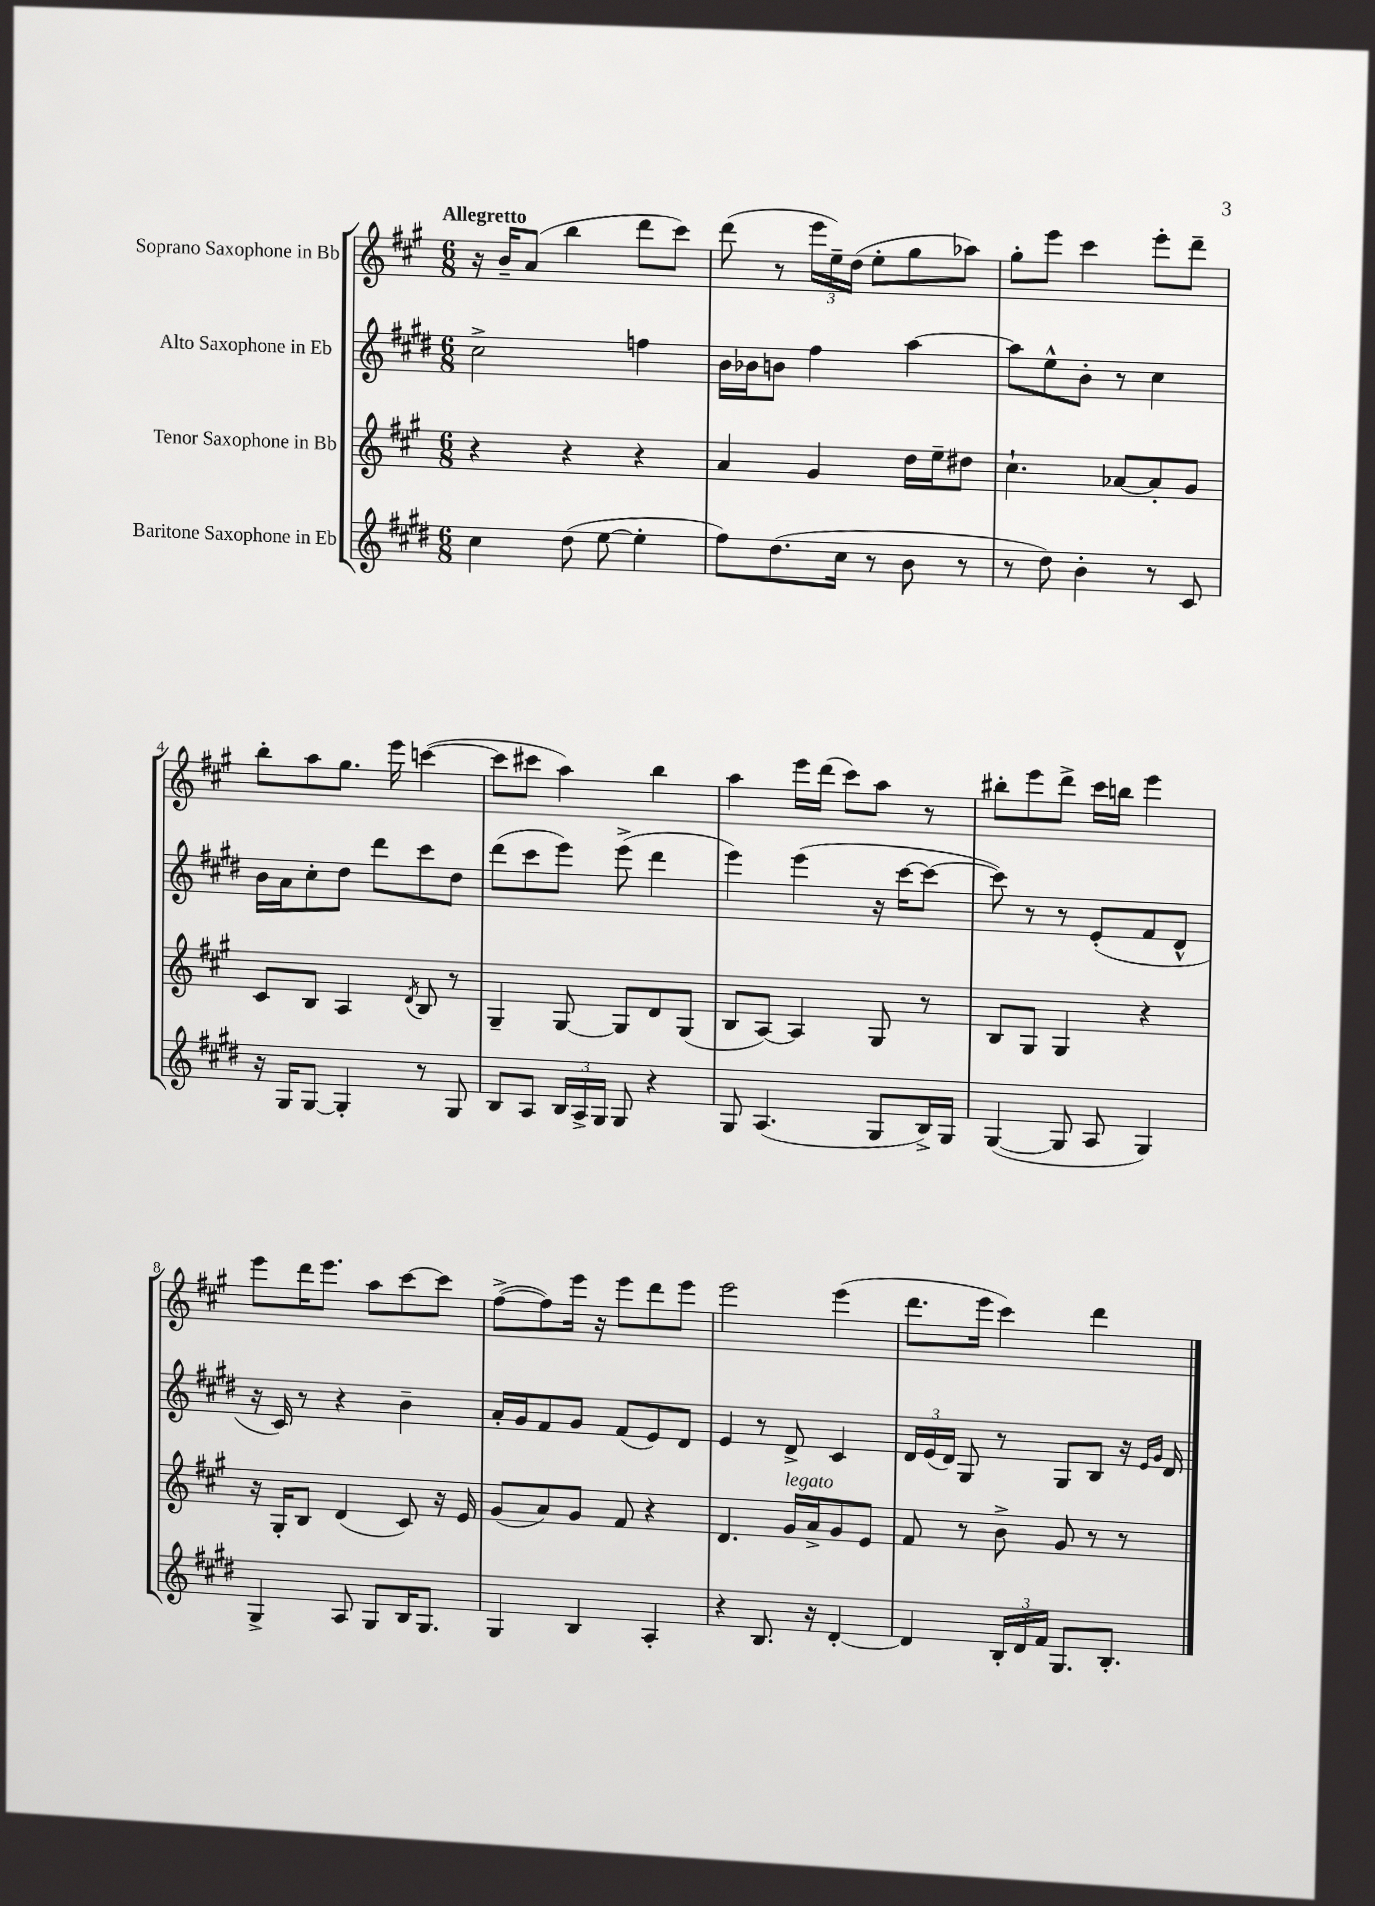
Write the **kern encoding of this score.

**kern	**kern	**kern	**kern
*staff4	*staff3	*staff2	*staff1
*clefG2	*clefG2	*clefG2	*clefG2
*k[f#c#g#d#]	*k[f#c#g#]	*k[f#c#g#d#]	*k[f#c#g#]
*M6/8	*M6/8	*M6/8	*M6/8
4cc#\	4r	2cc#^\	16r
.	.	.	16b~/LK
.	.	.	(8a/J
(8dd#\	4r	.	4bb\
[8ee\	.	.	.
4ee'\]	4r	4ff\	8ddd\L
.	.	.	8ccc#\J)
=	=	=	=
8ff#\L)	4a/	16b\LL	(8ddd\
.	.	16b-\J	.
(8.dd#\	.	8b\J	8r
.	4g#/	4ff#\	24eee\LL
.	.	.	24ee~\)
16cc#\Jk	.	.	.
.	.	.	(24dd\JJ
8r	.	.	8ee'\L
8b\	16dd\LL	[4aa\	8gg#\
.	16ee~\J	.	.
8r	8dd#\J	.	8aa-\J)
=	=	=	=
8r	4.cc#`\	8aa\]L	8gg#'\L
8dd#\)	.	8ee^^\	8eee\J
4b'\	.	8b'\J	4ccc#\
.	[8a-/L	8r	.
8r	8a-'/]	4cc#\	8eee'\L
8c#/	8g#/J	.	8ddd~\J
=	=	=	=
16r	8c#/L	16b\LL	8bb'\L
16G#/LK	.	16a\J	.
[8G#/J	8B/J	8cc#'\	8aa\
4G#'/]	4A/	8dd#\J	8.gg#\J
.	.	8ddd#\L	.
.	.	.	16eee\
.	8qd/	.	.
8r	8B/	8ccc#\	([4ccc\
8G#/	8r	8dd#\J	.
=	=	=	=
8B/L	4G#~/	(8ddd#\L	8ccc\]L
8A/J	.	8ccc#\	8ccc#\J
24B/LL	[8G#/	8eee\J)	4aa\)
24A^/	.	.	.
24G#/JJ	.	.	.
8G#/	8G#/]L	(8eee^\	.
4r	8d/	4ddd#\	4bb\
.	(8G#/J	.	.
=	=	=	=
8G#/	8B/L	4eee\)	4aa\
(4.A/	[8A/J)	.	.
.	4A/]	(4eee\	16eee\LL
.	.	.	(16ddd\JJ
.	.	.	8ccc#\L)
8G#/L	8G#/	16r	8aa\J
.	.	[16ccc#\LK	.
16B^/L)	8r	8ccc#\_J	8r
16G#/JJ	.	.	.
=	=	=	=
([4G#/	8B/L	8ccc#\])	8bb#'\L
.	8G#/J	8r	8eee\
8G#/]	4G#/	8r	8ddd^\J
8A/	.	(8e'/L	16ccc#\LL
.	.	.	16bb\JJ
4G#/)	4r	8f#/	4eee\
.	.	8d#^^/J	.
=	=	=	=
4G#^/	16r	16r	8eee\L
.	16G#'/LK	16c#/)	.
.	8B/J	8r	16ddd\K
.	.	.	8.eee\J
8A/	(4d/	4r	.
8G#/L	.	.	8aa\L
16B/K	8c#/)	4b~\	[8ccc#\
8.G#/J	.	.	.
.	16r	.	8ccc#\]J
.	16e/	.	.
=	=	=	=
4G#/	(8g#/L	16a'/LL	([8ff#^\L
.	.	16g#/J	.
.	8a/)	8f#/	8ff#\])
4B/	8g#/J	8g#/J	16eee\Jk
.	.	.	16r
.	8f#/	(8f#/L	8eee\L
4A'/	4r	8e/)	8ddd\
.	.	8d#/J	8eee\J
=	=	=	=
4r	4.d/	4e/	2eee\
8.B/	.	8r	.
.	16g#/LL	8d#^/	.
16r	16a^/J	.	.
[4d#'/	8g#/	4c#/	(4eee\
.	8e/J	.	.
=	=	=	=
4d#/]	8f#/	24d#/LL	8.ddd\L
.	.	(24e/	.
.	.	24d#/JJ)	.
.	8r	8G#/	.
.	.	.	16eee\Jk
24B'/LL	8b^\	8r	4ccc#\)
24d#/	.	.	.
24f#/JJ	.	.	.
8.G#/L	8g#/	8G#/L	.
.	8r	8B/J	4ddd\
8.B'/J	.	.	.
.	8r	16r	.
.	.	16qqe/LL	.
.	.	16qqg#/JJ	.
.	.	16d#/	.
==	==	==	==
*-	*-	*-	*-
